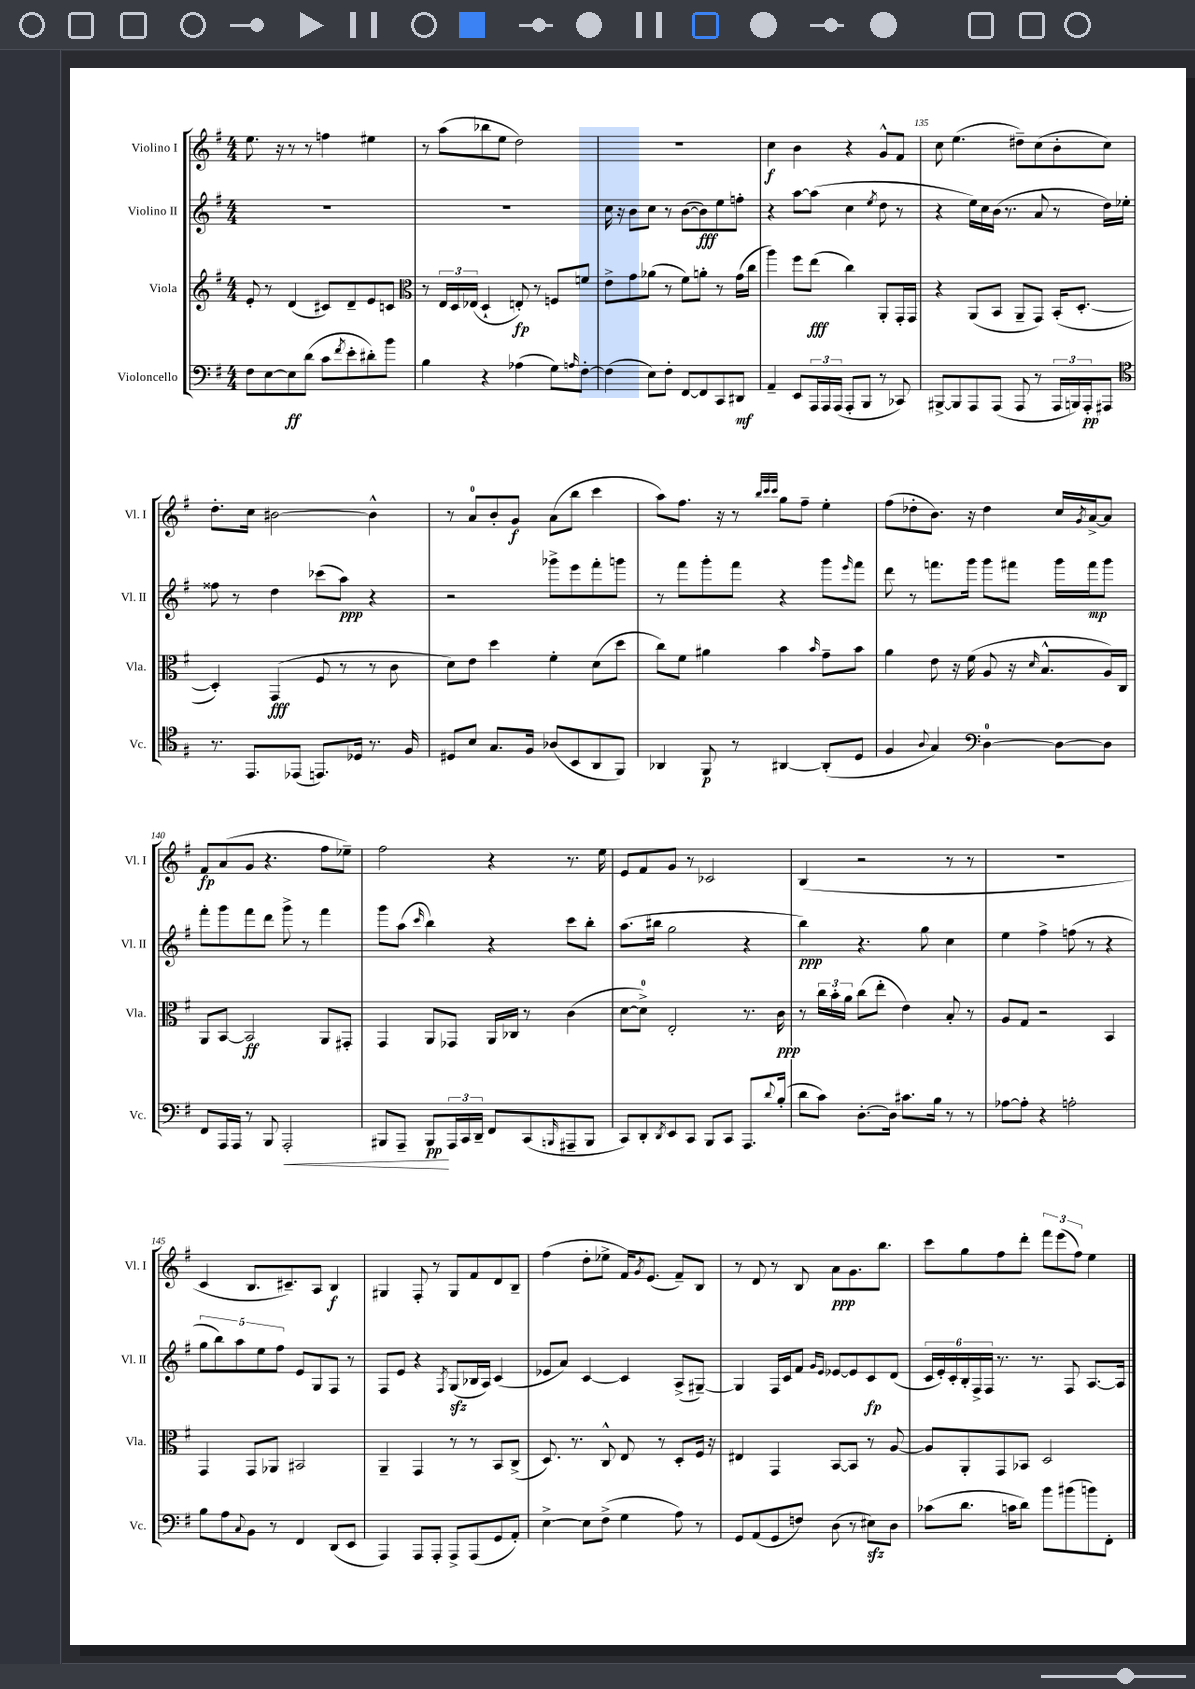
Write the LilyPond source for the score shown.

<<
\new StaffGroup <<
\new Staff = "s0" \with { instrumentName = "Violino I" shortInstrumentName = "Vl. I" } {
    \clef treble \key g \major \numericTimeSignature \time 4/4
    e''8. r16 r8 r8 f''4 eis''4 |
    r8 a''8( bes''8 e''8 d''2) |
    R1 |
    c''4\f b'4 r4 g'8-^ fis'8 |
    c''8 e''4.( dis''8--) c''8( b'8-. c''8) |
    d''8.-. c''16 bis'2~ bis'4-^ |
    r8 a'8-0 b'8-. g'8\f a'8( b''8 c'''4 |
    a''8) fis''8. r16 r8 \grace { b''32 c'''32 c'''32 } g''8 fis''8-- e''4-. |
    fis''8( des''8-. b'8.) r16 des''4 c''16 \acciaccatura { g'8 } a'16~-> a'8 |
    fis'8\fp a'8( g'8 r4. fis''8 ees''8--) |
    fis''2 r4 r8. e''16 |
    e'8 fis'8 g'8 r8 ces'2 |
    b4( r2 r8 r8 |
    R1 |
    c'4 b8. cis'8.--) a8 b4\f |
    gis4 fis8-. r8 gis8 fis'8 d'8 b8-- |
    fis''4( d''8-. ees''8-> fis'16) \acciaccatura { g'8 } e'8.( fis'8--) b8 |
    r8 d'8 r8 b8 a'8\ppp g'8. b''8. |
    c'''8 g''8 fis''8 d'''8-. \tuplet 3/2 { fis'''8 e'''8( fis''8) } e''4 \bar "|." |
}
\new Staff = "s1" \with { instrumentName = "Violino II" shortInstrumentName = "Vl. II" } {
    \clef treble \key g \major \numericTimeSignature \time 4/4
    R1 |
    R1 |
    c''16 r16 b'8 c''8 r8 b'8~( b'8\fff) e''8 f''8-. |
    r4 a''8~ a''8( c''4 \acciaccatura { e''8 } d''8 r8 |
    r4 e''16) c''16 b'16( r8. a'8 r8 d''16) ees''16-. |
    fisis''8 r8 d''4 ces'''8( a''8\ppp) r4 |
    r2 ges'''8-> e'''8 fis'''8-. g'''8 |
    r8 fis'''8 g'''8-. fis'''8 r4 g'''8 \grace { e'''16 } fis'''8 |
    d'''8 r8 f'''8. g'''16 g'''8 fis'''8 g'''16 fis'''16\mp g'''8 |
    fis'''8-. g'''8 fis'''8 d'''8 g'''8-> r8 fis'''4 |
    g'''8 a''8( \grace { c'''16 } b''4) r4 c'''8 b''8-. |
    a''8.( bis''16 g''2 r4 |
    b''4\ppp) r4. g''8 c''4 |
    e''4 fis''4-> f''8( r8 r4 |
    \tuplet 5/4 { g''8 b''8) a''8 e''8 fis''8 } e'8 g8 fis8 r8 |
    fis8 e'8 r4 \acciaccatura { fis8 } g8\sfz( bes16 a16) c'4( |
    ees'8 a'8) c'4~ c'4 a8->( gis8~--) |
    gis4 fis16 c'16 fis'8 \grace { g'16 e'16 } ees'8~ ees'8 c'8\fp d'8( |
    \tuplet 6/4 { c'16 e'16-.) c'16-. b16-. fis16-> fis16 } r8. r8. fis8 a8.~ a16 \bar "|." |
}
\new Staff = "s2" \with { instrumentName = "Viola" shortInstrumentName = "Vla." } {
    \clef treble \key g \major \numericTimeSignature \time 4/4
    e'8-. r8 d'4( cis'8) d'8-- e'8 c'8 |
    \clef alto r8 \tuplet 3/2 { e16 d16 ees16( } d4-! e8-.\fp) r8 f8 f'8 |
    e'8-> g'8 aes'8( r8 fis'8) a'8-. r8 g'16( c''16 |
    a''4) fis''8 e''8\fff( c''4) a,8-. g,16-. g,16 |
    r4 a,8( b,8 a,8-- g,8) b,16-.( d8.~-. |
    d4-.) g,4\fff( fis8 r8 r8 c'8 |
    d'8) e'8 d''4 fis'4-. d'8( d''8 |
    c''8) fis'8 ais'4 b'4 \grace { b'16 } g'8-- b'8 |
    a'4 e'8 r16 fis'16( a8 r16 \grace { d'16 } b8.-^ a16) c16 |
    a,8 b,8~ b,2\ff a,8 gis,8-. |
    g,4 a,8 ges,8 a,16 ces16 r8 c'4( |
    d'8~ d'8-0->) e2-. r8. c'16\ppp |
    r8 \tuplet 3/2 { c''16 b'16-. a'16 } c''8( e''8-. e'4) b8-. r8 |
    a8 g8 r2 b,4 |
    g,4 g,8 aes,8 bis,2 |
    a,4-- g,4 r8 r8 b,8 c8->( |
    d8.) r8. c8-^ e8 r8 d8-. fis16 r16 |
    eis4 g,4 b,8~ b,8 r8 a8~ |
    a8 a,8-. g,8 bes,8 d2 \bar "|." |
}
\new Staff = "s3" \with { instrumentName = "Violoncello" shortInstrumentName = "Vc." } {
    \clef bass \key g \major \numericTimeSignature \time 4/4
    fis8 e8~ e8\ff d'8( c'8 \acciaccatura { fis'8 } e'8-. dis'8-.) b'8 |
    b4 r4 aes4( g8) \grace { a16 } fis8~-. |
    fis4( e8) fis8-. fis,8~ fis,8 c,8 dis,8\mf |
    a,4-- e,8 \tuplet 3/2 { a,,16 a,,16 a,,16( } a,,8-. b,,8 r8 ces,8) |
    bis,,8~-> bis,,8 a,,8 a,,8( a,,8 r8 \tuplet 3/2 { a,,16 b,,16) a,,16-.\pp } ais,,8 |
    \clef tenor r8. e,8. ees,8( e,8.) des16 r8. fis16 |
    dis8 b8 g8. fis16 aes8( b,8 a,8 fis,8) |
    aes,4 fis,8\p r8 ais,4~ ais,8-.( d8 |
    fis4 \appoggiatura { a8 } g4) \clef bass d4-0~ d8~ d8 |
    fis,8 a,,16 a,,16 r8 b,,8 a,,2-.\< |
    bis,,8 a,,8-- bis,,8\pp\! \tuplet 3/2 { a,,16 c,16 d,16-- } fis,8 c,8( \grace { b,,16 } ais,,8-- b,,8 |
    c,8) d,8-. \acciaccatura { d,8 } e,8 c,8 b,,8 c,8 a,,8. \appoggiatura { d'8 } b16-.( |
    d'8 c'8) d8.~-. d16 cis'8. b16 r8 r8 |
    aes8~ aes8-. r4 a2-. |
    b8 a8 \appoggiatura { c8 } b,8 r8 fis,4 d,8( e,8 |
    a,,4) a,,8 a,,8-. a,,8-> a,,8( g,8 a,8-.) |
    e4~-> e8 fis8->( g4 a8) r8 |
    g,8 a,8( g,8 f8) d8( r8 eis8\sfz) d8 |
    ces'8( d'8. c'16 d'8) b'8 bis'8( b'8) fis,8-. \bar "|." |
}
>>
>>
\layout { \context { \Score currentBarNumber = #131 \override BarNumber.break-visibility = ##(#f #t #t) barNumberVisibility = #(every-nth-bar-number-visible 5) } }
